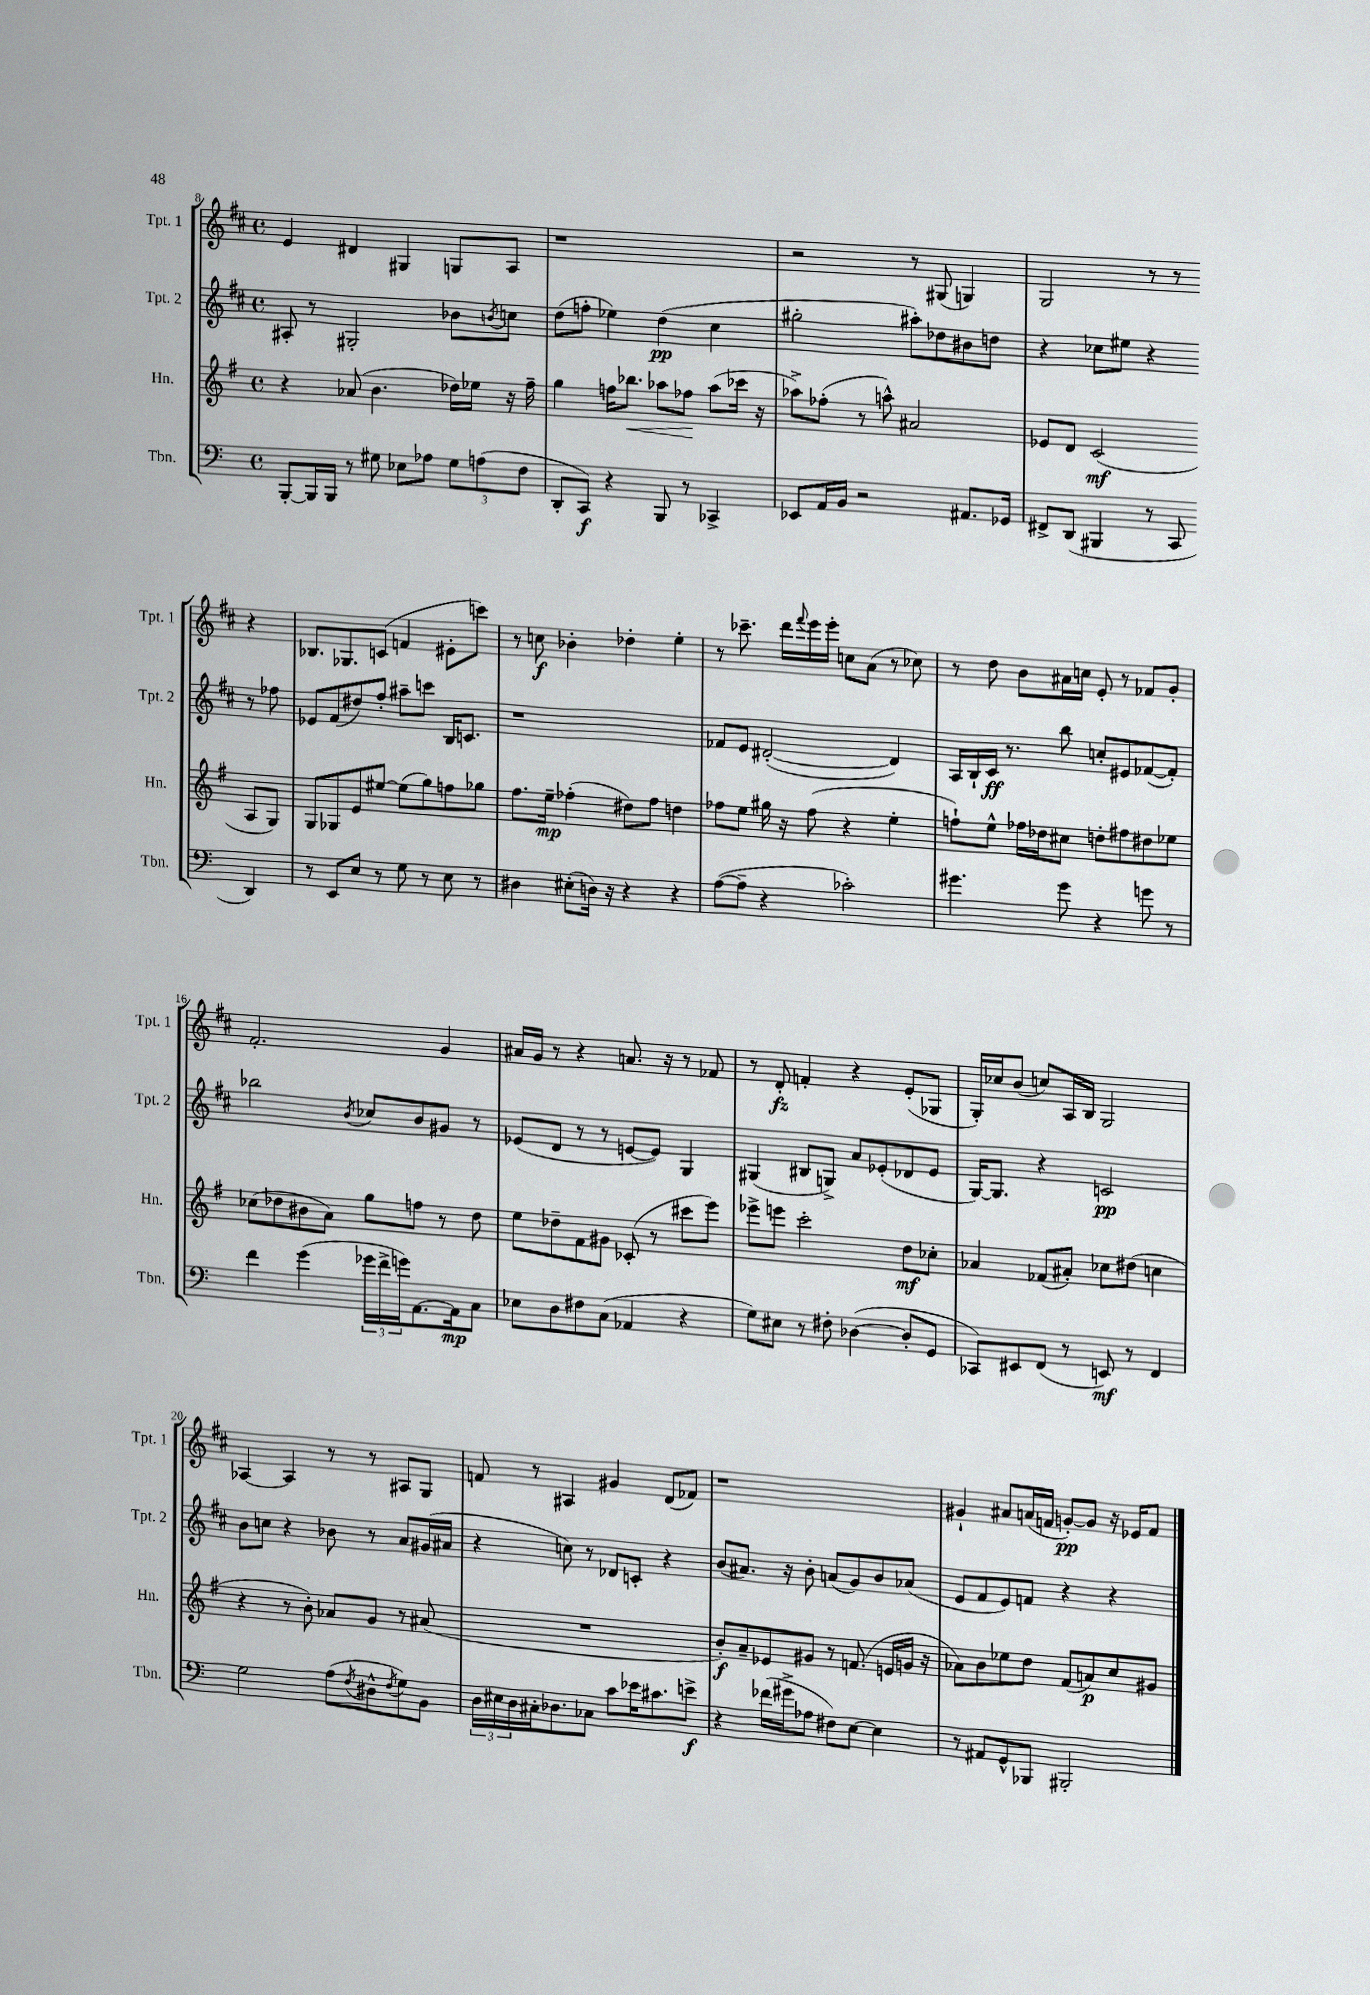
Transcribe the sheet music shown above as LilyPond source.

<<
\new StaffGroup <<
\new Staff = "s0" \with { instrumentName = "Tpt. 1" shortInstrumentName = "Tpt. 1" } {
    \clef treble \key d \major \defaultTimeSignature \time 4/4
    e'4 dis'4 gis4 g8 a8 |
    r1 |
    r2 r8 gis8( g4) |
    g2 r8 r8 r4 |
    bes8. ges8. c'8( f'4 eis'8-. c'''8) |
    r8 c''8\f bes'4-. des''4-. e''4-. |
    r8 ces'''8.-- d'''16 \appoggiatura { fis'''8 } e'''16 e'''16-. c''8 a'8( r8 ces''8) |
    r8 d''8 b'8 ais'16 c''16 e'8-. r8 fes'8 g'8-. |
    fis'2.-. g'4 |
    ais'16 g'16 r8 r4 a'8. r16 r8 fes'8 |
    r8 d'8-.\fz f'4-. r4 e'8-.( ges8 |
    g16-.) ces''16 b'8( c''8) a16 b16 g2 |
    aes4~ aes4 r8 r8 ais8 g8 |
    f'8 r8 ais4 gis'4 d'8( fes'8) |
    r1 |
    gis'4-! ais'8 a'16( f'16 g'8~-.\pp) g'8 r16 ees'16 f'8 \bar "|." |
}
\new Staff = "s1" \with { instrumentName = "Tpt. 2" shortInstrumentName = "Tpt. 2" } {
    \clef treble \key d \major \defaultTimeSignature \time 4/4
    ais8-. r8 gis2-. bes'8 \acciaccatura { b'8 } c''8 |
    d''8( f''8-. ees''4) d''4\pp( cis''4 |
    gis''2-. ais''8-.) des''8 bis'8 d''8 |
    r4 ces''8 eis''8 r4 r8 fes''8 |
    ees'8 fis'8( dis''8) fis''8-. ais''8-- c'''8 b16 c'8. |
    r1 |
    fes'8 e'8 dis'2~-.( dis'4) |
    a16 b16-! cis'16\ff r8. b''8 c''8-. eis'8 fes'8~( fes'8-.) |
    bes''2 \acciaccatura { b'8 } ces''8 b'8 gis'8 r8 |
    ees'8( d'8 r8 r8 e'8~ e'8) g4 |
    gis4( bis8 g8->) a'8 ees'8-.( des'8 ees'8 |
    g16~) g8. r4 c'2\pp |
    b'8 c''8 r4 bes'8 r8 a'8 gis'16( ais'16 |
    r4 c''8) r8 des'8 c'8-. r4 |
    b'8( ais'8.) r16 b'8-. a'8( g'8) b'8 aes'8( |
    e'8 fis'8 e'8) f'8 r4 r4 \bar "|." |
}
\new Staff = "s2" \with { instrumentName = "Hn." shortInstrumentName = "Hn." } {
    \clef treble \key g \major \defaultTimeSignature \time 4/4
    r4 aes'8( b'4. des''16) ees''16 r16 fis''16-- |
    g''4 f''16 bes''8.\< aes''8 fes''8\! aes''8( ces'''16 r16 |
    aes''8->) fes''8-.( r8 a''8-^) ais'2 |
    ees'8 d'8 c'2\mf( a8 g8) |
    g8 ges8 e'8 eis''8~ eis''8( g''8) f''8 ges''8 |
    fis''8. e''16--\mp fes''4-.( dis''8) fes''8 d''4 |
    fes''8 e''8 gis''16 r16 fes''8( r4 e''4-. |
    f''8-!) e''8-^ fes''16 des''16 cis''8 d''8-. fis''8 dis''8 ees''8 |
    ces''8( des''8 bis'8 a'8) g''8 f''8 r8 des''8 |
    e''8 des''8-- fis'8 gis'8 ces'8-.( r8 cis'''8 e'''8) |
    ees'''8-> e'''8 c'''2-. d''8\mf ces''8-. |
    aes'4 fes'8( ais'8-.) ces''8 dis''8( c''4 |
    r4 r8 b'8-.) aes'8 g'8 r8 ais'8( |
    R1 |
    b'8-.\f) a'8-- ees'8 gis'8 r8 f'8.( e'16 g'16 r16 |
    aes'8) b'8 ees''8 d''8 fis'8( a'8\p) c''8 gis'8 \bar "|." |
}
\new Staff = "s3" \with { instrumentName = "Tbn." shortInstrumentName = "Tbn." } {
    \clef bass \key c \major \defaultTimeSignature \time 4/4
    b,,8~-. b,,16 b,,16 r8 gis8 ees8 aes8 \tuplet 3/2 { gis8 a8( f8 } |
    d,8-. c,8\f) r4 b,,8 r8 ces,4-> |
    ees,8 a,16 b,16 r2 ais,8. ges,16 |
    fis,8-> d,8( bis,,4 r8 c,8 d,4) |
    r8 e,8 e8 r8 g8 r8 e8 r8 |
    dis4 eis8-.( d16) r16 r4 r4 |
    a8~( a8-- r4 ces'2-.) |
    gis'4. gis'8 r4 g'8 r8 |
    f'4 g'4( \tuplet 3/2 { ges'16 f'16-> g'16) } a,8.~ a,16\mp c8 |
    ees8 d8 fis8 c8( aes,4 r4 |
    g8) eis8 r8 fis8-. des4~( des8-. g,8 |
    ces,8) eis,8 f,8( r8 e,8\mf) r8 f,4 |
    g2 a8( \acciaccatura { f8 } dis8-^ \acciaccatura { f8 } g8) b,8 |
    \tuplet 3/2 { d16 eis16 d16 } cis16-. des8. ces8 c'8 ees'16 cis'8. e'8->\f |
    r4 fes'16( gis'16-> aes8 fis8) e8~ e4 |
    r8 ais,8 g,8-^ bes,,8 bis,,2-. \bar "|." |
}
>>
>>
\layout { \context { \Score currentBarNumber = #8 } }
